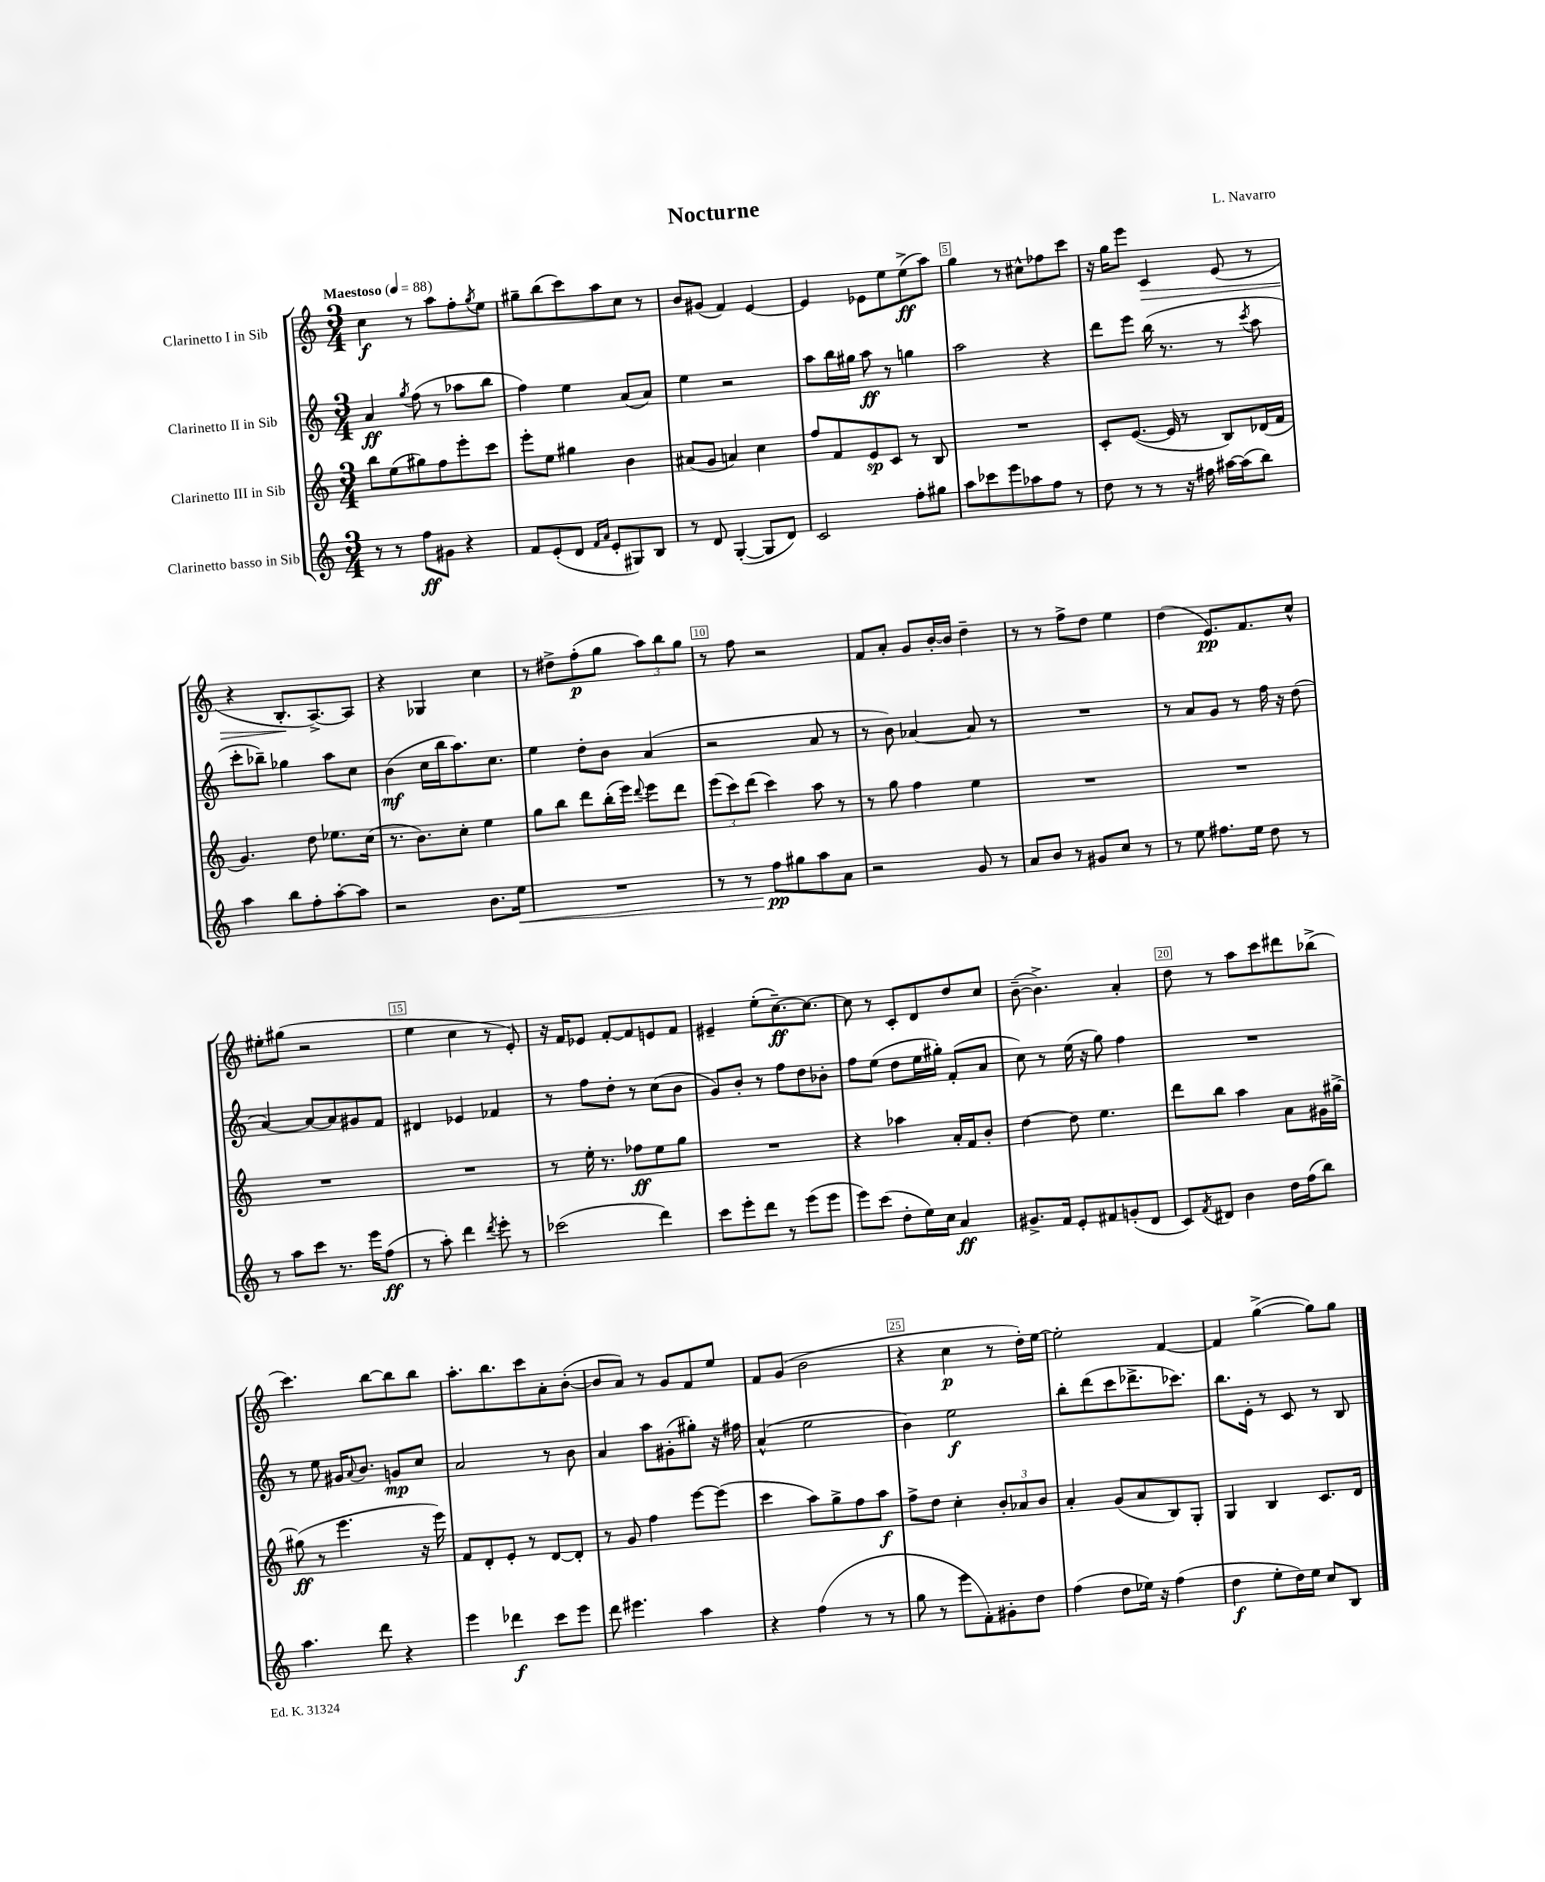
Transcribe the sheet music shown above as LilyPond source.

\header { title = "Nocturne" composer = "L. Navarro" }
<<
\new StaffGroup <<
\new Staff = "s0" \with { instrumentName = "Clarinetto I in Sib" } {
    \clef treble \key c \major \numericTimeSignature \time 3/4 \tempo "Maestoso" 4 = 88
    c''4\f r8 a''8 f''8-. \acciaccatura { g''8 } e''8 |
    gis''8-- b''8( c'''8) a''8 c''8 r8 |
    b'8 gis'8( f'4) e'4~ |
    e'4 ees'8 e''8 e''8->\ff( a''8) |
    g''4 r8 cis''8-^ fes''8 c'''8 |
    r16 g''16 e'''8 c'4\> e'8( r8 |
    r4 b8.-.\! a8.~->) a8 |
    r4 ges4 c''4 |
    r8 dis''8-> f''8-.\p( g''8 \tuplet 3/2 { a''8) b''8 g''8 } |
    r8 f''8 r2 |
    f'8 a'8-. g'8 b'16~-. b'16 d''4-- |
    r8 r8 f''8-> d''8 e''4 |
    d''4( e'8.\pp) f'8. c''8-^ |
    eis''8-. gis''8( r2 |
    e''4 c''4 r8 e'8-.) |
    r16 f'16 ees'8 f'8~-. f'8 e'8 f'8 |
    eis'4-- e''8-.( c''8.~--\ff) c''8.~ |
    c''8 r8 c'8-. d'8 d''8 c''8 |
    b'8~--( b'4.->) a'4-. |
    d''8 r8 a''8 c'''8 dis'''8 bes''8->( |
    c'''4.) b''8~ b''8 b''8 |
    a''8.-. b''8. c'''8 a'8-. b'8~-.( |
    b'8 a'8) r8 g'8 f'8 e''8 |
    f'8 g'8( b'2 |
    r4 c''4\p r8 d''16-.) e''16~ |
    e''2-. f'4~ |
    f'4 g''4~->( g''8) g''8 \bar "|." |
}
\new Staff = "s1" \with { instrumentName = "Clarinetto II in Sib" } {
    \clef treble \key c \major \numericTimeSignature \time 3/4
    a'4\ff \acciaccatura { g''8 } f''8( r8 aes''8 b''8 |
    f''4) e''4 a'8( a'8) |
    e''4 r2 |
    a''8 b''16 gis''16 a''8\ff r8 g''4 |
    a''2 r4 |
    d'''8 e'''8 b''16( r8. r8 \acciaccatura { c'''8 } a''8 |
    c'''8-. bes''8--) ges''4 a''8 c''8 |
    b'4\mf( c''16 b''16 a''8.) c''8. |
    e''4 d''8-. b'8 a'4( |
    r2 a'8 r8 |
    r8 b'8) aes'4~ aes'8 r8 |
    R2. |
    r8 a'8 g'8 r8 f''16 r16 d''8( |
    a'4~) a'8~ a'8 gis'8 f'8 |
    dis'4 ees'4 fes'4 |
    r8 f''8 d''8-. r8 c''8( b'8 |
    g'8) b'8-. r8 f''8 d''8 bes'8-. |
    f''8 e''8( d''8 e''16 gis''16-.) f'8-.( a'8 |
    c''8) r8 e''16( r16 g''8) f''4 |
    R2. |
    r8 e''8 gis'16 \appoggiatura { a'8 } b'8. g'8\mp c''8 |
    a'2 r8 b'8 |
    a'4 a''8 gis'8-.( gis''8-.) r16 fis''16 |
    a'4-^( e''2 |
    b'4) e''2\f |
    b''8-. d'''8( c'''8 des'''8.-> ces'''8.) |
    b''8. e'16-. r8 c'8 r8 b8 \bar "|." |
}
\new Staff = "s2" \with { instrumentName = "Clarinetto III in Sib" } {
    \clef treble \key c \major \numericTimeSignature \time 3/4
    b''8 e''8( gis''8) f''8 e'''8-. c'''8 |
    e'''8-. e''8 gis''4 b'4 |
    ais'8( g'8 a'4) c''4 |
    f''8 f'8 e'8\sp c'8 r8 b8 |
    R2. |
    c'8-. e'8.~( e'16 r8 b8) des'16( f'16 |
    g'4.) d''8 ees''8. c''16( |
    r8. b'8.) c''8-. e''4 |
    g''8 b''8 d'''8 b''16-.( e'''16) \appoggiatura { d'''8 } e'''8 d'''8 |
    \tuplet 3/2 { e'''8( c'''8) d'''8( } c'''4) a''8 r8 |
    r8 g''8 f''4 e''4 |
    R2. |
    R2. |
    R2. |
    R2. |
    r8 e''16-. r8. fes''8\ff e''8 g''8 |
    R2. |
    r4 aes''4 a'16-. f'16 b'8-. |
    d''4~ d''8 e''4. |
    d'''8 b''8 a''4 a'8 gis'16 gis''16~-> |
    gis''8\ff( r8 e'''4. r16 e'''16) |
    f'8 d'8-. e'8-. r8 d'8~ d'8-. |
    r8 g'8 f''4 e'''8~ e'''8( |
    c'''4 a''8) g''8-> f''8 a''8\f |
    f''8-> d''8 c''4-. \tuplet 3/2 { b'8-. aes'8 b'8 } |
    a'4-. g'8( a'8 b8) g8-. |
    g4 b4 c'8. d'16 \bar "|." |
}
\new Staff = "s3" \with { instrumentName = "Clarinetto basso in Sib" } {
    \clef treble \key c \major \numericTimeSignature \time 3/4
    r8 r8 f''8\ff gis'8 r4 |
    f'8 e'8-.( d'8 \grace { f'16 a'16 } e'8-. gis8) b8 |
    r8 d'8 g4~-.( g8 d'8) |
    c'2 f''8-. gis''8 |
    a''8 ces'''8 e'''8 aes''8 f''8 r8 |
    d''8 r8 r8 r16 fis''16 ais''16~ ais''16( b''8) |
    a''4 b''8 f''8-. a''8~-. a''8 |
    r2 b'8. e''16\< |
    R2. |
    r8 r8 f''8\pp\! gis''8 a''8 a'8 |
    r2 g'8 r8 |
    a'8 b'8 r8 gis'8 c''8 r8 |
    r8 e''8 fis''8. e''16 d''8 r8 |
    r8 a''8 c'''8 r8. e'''16 f''8\ff( |
    r8 a''8-.) d'''4 \acciaccatura { d'''8 } e'''8-. r8 |
    ces'''2( d'''4) |
    c'''8 e'''8-. d'''8 r8 e'''8( e'''8 |
    e'''8) c'''8( d''8-. e''16) c''16 a'4\ff |
    gis'8.-> f'16 e'8-. fis'8 g'8-.( d'8 |
    c'8) \acciaccatura { f'8 } dis'8 b'4 d''16 f''16( b''8) |
    a''4. d'''8 r4 |
    e'''4 des'''4\f c'''8 e'''8 |
    d'''8 eis'''4. a''4 |
    r4 f''4( r8 r8 |
    g''8 r8 e'''8 f'8-.) gis'8-. d''8 |
    f''4( d''8 ees''16) r16 f''4( |
    d''4\f e''8-. d''16) e''16 c''8 b8 \bar "|." |
}
>>
>>
\layout { \context { \Score \override BarNumber.break-visibility = ##(#f #t #t) barNumberVisibility = #(every-nth-bar-number-visible 5) \override BarNumber.stencil = #(make-stencil-boxer 0.1 0.3 ly:text-interface::print) } }
